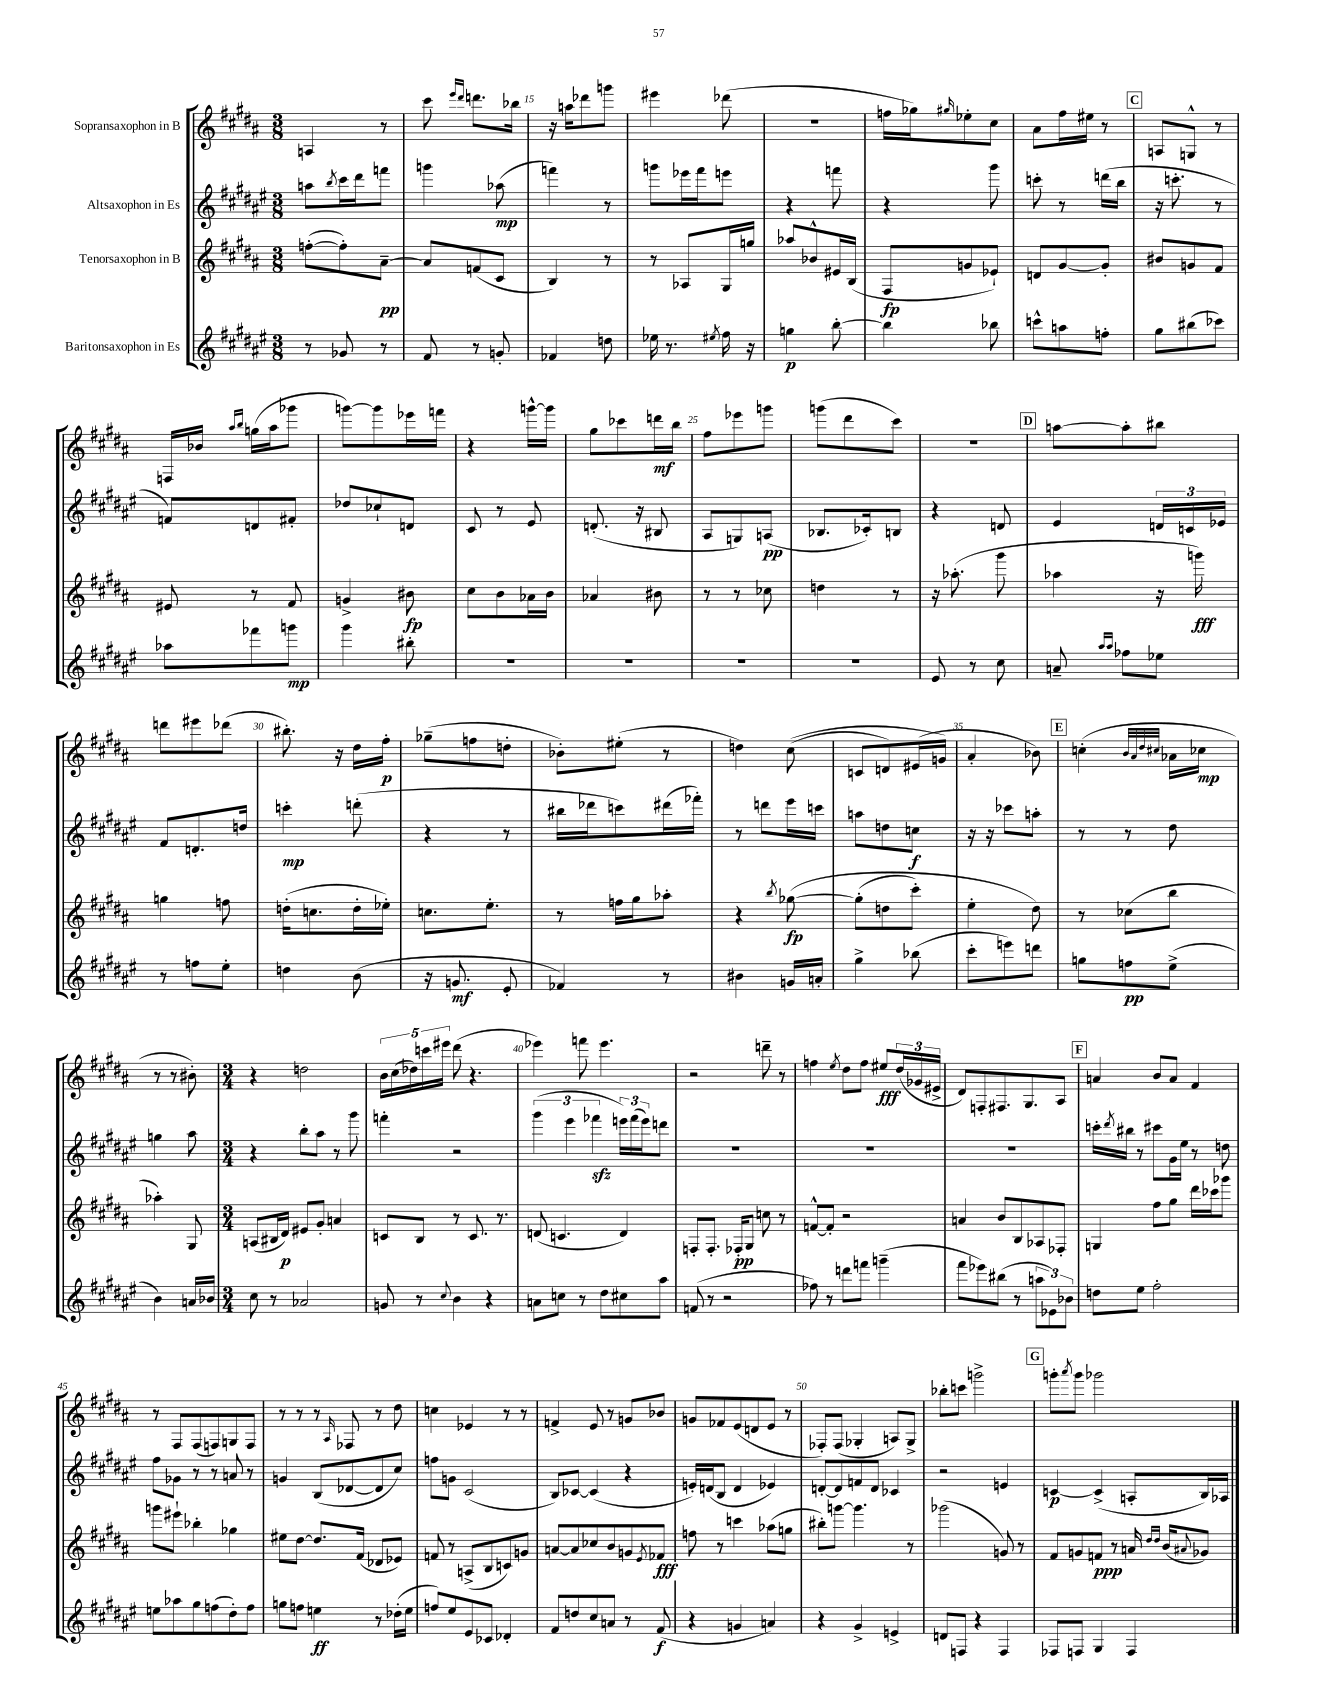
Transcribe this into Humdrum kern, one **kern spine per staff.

**kern	**kern	**kern	**kern
*staff4	*staff3	*staff2	*staff1
*clefG2	*clefG2	*clefG2	*clefG2
*k[f#c#g#d#a#e#]	*k[f#c#g#d#a#]	*k[f#c#g#d#a#e#]	*k[f#c#g#d#a#]
*M3/8	*M3/8	*M3/8	*M3/8
8r	([8ff'	8aa	4A
.	.	8qbb	.
8g-	8ff'])	16ccc#	.
.	.	16ddd#	.
8r	[8a#~	8fff	8r
=	=	=	=
8f#	8a#]	4ggg	8ccc#
.	.	.	16qqeee
.	.	.	16qqddd#
8r	(8f	.	8.ddd
8g'	8c#	(8aa-	.
.	.	.	16bb-
=	=	=	=
4f-	4B)	4fff)	16r
.	.	.	16aa
.	.	.	8ddd-
8dd	8r	8r	8ggg
=	=	=	=
16ee-	8r	8ggg	4eee#
8.r	.	.	.
.	8A-	16eee-	.
.	.	16fff#	.
8qee#	.	.	.
16ff#	16G#	8eee	(8ddd-
16r	16gg	.	.
=	=	=	=
4gg	8aa-	4r	4.r
.	8b-^^	.	.
[8bb'	16e#	8fff	.
.	(16B	.	.
=	=	=	=
4bb]	8F#	4r	16ff
.	.	.	16gg-)
.	.	.	16qqgg#
.	8g	.	8ee-'
8bb-	8e-`)	8ggg#	8cc#
=	=	=	=
8ccc^^	8d	8ccc'	8a#
8aa	[8g#	8r	16ff#
.	.	.	16ee#
8ff'	8g#']	(16ddd	8r
.	.	16bb	.
=	=	=	=
8gg#	8b#	16r	8A
.	.	8.ccc'	.
(8bb#	8g	.	8G^^
8ccc-)	8f#	8r	8r
=	=	=	=
8aa-	8e#	8f)	16F
.	.	.	16b-
.	.	.	16qqaa#
.	.	.	16qqbb
8fff-	8r	8d	(16gg
.	.	.	16aa#
8ggg	8f#	8f#'	8ggg-
=	=	=	=
4ggg#	4g^	8dd-	[8ggg)
.	.	8cc-`	8ggg]
8bb#'	8b#	8d	16eee-
.	.	.	16fff
=	=	=	=
4.r	8cc#	8c#	4r
.	8b	8r	.
.	16a-	8e#	[16ggg^^
.	16b	.	16ggg]
=	=	=	=
4.r	4a-	(8.d'	8gg#
.	.	.	8ccc-
.	.	16r	.
.	8b#	8B#	16ddd
.	.	.	16bb
=	=	=	=
4.r	8r	8A#	8ff#
.	8r	8G)	8eee-
.	8cc-	(8A	8ggg
=	=	=	=
4.r	4dd	8.B-	(8ggg
.	.	.	8ddd#
.	.	16c-')	.
.	8r	8B	8ccc#)
=	=	=	=
8e#	16r	4r	4.r
.	(8.aa-'	.	.
8r	.	.	.
8cc#	8ggg#	8d	.
=	=	=	=
8a~	4aa-	4e#	[8aa
16qqaa#	.	.	.
16qqaa#	.	.	.
8ff-	.	.	8aa']
8ee-	16r	24d	8bb#
.	.	24c	.
.	16ggg)	.	.
.	.	24e-	.
=	=	=	=
8r	4gg	8f#	8ddd
8ff	.	8.d'	8eee#
8ee#'	8ff	.	(8ddd-
.	.	16dd	.
=	=	=	=
4dd	(16dd'	4ccc'	8.bb#')
.	8.cc	.	.
.	.	.	16r
(8b	16dd'	(8ddd'	16dd#
.	16ee-')	.	16ff#'
=	=	=	=
16r	8.cc	4r	(8gg-~
8.g	.	.	.
.	.	.	8ff
.	8.ee'	.	.
8e#'	.	8r	8dd'
=	=	=	=
4f-)	8r	16bb#	8b-')
.	.	16ddd-	.
.	16ff	8ccc)	(8ee#'
.	16gg#	.	.
8r	8aa-'	(16ddd#	8r
.	.	16fff-')	.
=	=	=	=
4b#	4r	8r	4dd)
.	.	8ddd	.
.	8qbb	.	.
16g	&([8gg-	16eee#	&((8cc#
16a'	.	16ccc	.
=	=	=	=
4gg#^	(8gg-']	8aa	8c
.	8dd	8dd	8d)
(8bb-	8ccc#')	8cc	(16e#
.	.	.	16g&)
=	=	=	=
8ccc#'	4ee'	16r	4a#'
.	.	16r	.
8eee)	.	8ccc-	.
8ddd	8dd#&)	8aa'	8b-)
=	=	=	=
8gg	8r	8r	(4cc'
8ff	(8cc-	8r	.
.	.	.	32qqb
.	.	.	32qqa#
.	.	.	32qqdd#
.	.	.	32qqcc#
(8ee#^	8bb	8dd#	16a-
.	.	.	16cc-
=	=	=	=
4b)	4aa-')	4gg	8r
.	.	.	8r
16a	8G#	8aa#	8b#')
16b-	.	.	.
=	=	=	=
*M3/4	*M3/4	*M3/4	*M3/4
8cc#	(8A	4r	4r
8r	16B#	.	.
.	16d#)	.	.
2a-	8e#	8bb'	2dd
.	8g#'	8aa#	.
.	4a	8r	.
.	.	8ggg#	.
=	=	=	=
8g	8c	4fff'	20b
.	.	.	(20cc#
.	.	.	20dd-)
8r	8B	.	.
.	.	.	20ccc
.	.	.	20eee#
8qqcc#	.	.	.
4b	8r	2r	(8ddd#
.	8.c	.	4.r
4r	.	.	.
.	8.r	.	.
=	=	=	=
8a	(8d	(6ggg#	4eee-)
8cc	4.c	.	.
.	.	6eee#	.
8r	.	.	8fff
.	.	6fff-	.
8dd#	.	.	4.eee-
8cc#	4d)	24eee)	.
.	.	(24fff-	.
.	.	24eee)	.
8aa#	.	8ddd	.
=	=	=	=
(8f	8F'	2.r	2r
8r	8.F'	.	.
2r	.	.	.
.	16F-'	.	.
.	8G#	.	.
.	8cc	.	8ddd~
.	8r	.	8r
=	=	=	=
8ff-)	[8f^^	2.r	4ff
8r	8f']	.	.
.	.	.	8qee
8ddd	2r	.	8dd#
8fff	.	.	8ff
(4ggg~	.	.	8ee#
.	.	.	(24dd#
.	.	.	24g-
.	.	.	24e#^
=	=	=	=
8fff#	4a	2.r	8d#)
8eee-)	.	.	8F'
(8bb#	8b	.	8.F#
8r	8B	.	.
.	.	.	8.G#
12aa	8A-	.	.
12e-)	.	.	.
.	8F-'	.	8A#
12b-	.	.	.
=	=	=	=
8dd	4G	16ccc'	4a
.	.	8qddd#	.
.	.	16bb#	.
8ee#	.	8r	.
2ff#'	8ff#	8ccc#	8b
.	8gg#	16g#	8a
.	.	16ee#	.
.	16ddd#	8r	4f#
.	16ccc-	.	.
.	8ggg-	8dd	.
=	=	=	=
8ee	8ggg	8ff#	8r
8aa-	8eee#`	8g-	8F#
8gg#	4bb-'	8r	(8F#
(8ff	.	8r	8F)
8dd#')	4gg-	8a	8G
8ff	.	8r	8F
=	=	=	=
8gg	8ee#	4g	8r
8ff	[8dd#	.	8r
4ee	8.dd#]	(8B	8r
.	.	.	16qqA#
.	.	[8d-	8F-
.	(16f#	.	.
8r	8d-	8d-]	8r
(16dd-'	8e-)	8cc#)	8dd#
16ee	.	.	.
=	=	=	=
8ff)	8f	8ff	4cc
8ee#	8r	8g	.
8e#	(8A^	(2c#	4e-
8c-	8B	.	.
4d-'	8c)	.	8r
.	8g	.	8r
=	=	=	=
8f#	[8a	8B)	4f^
8dd	8a]	[8c-	.
8cc#	8cc-	(4c-]	8e
8a	8b	.	8r
8r	8g	4r	8g
.	8qe	.	.
(8f#	8f-	.	8b-
=	=	=	=
4r	8ff	16e')	8g
.	.	(16d	.
.	8r	8B	8f-
4g	4ccc	4d	(8e
.	.	.	8d
4a)	(8aa-	4e-)	8e
.	8gg	.	8r
=	=	=	=
4r	8bb#')	[8d'	8F-')
.	[8ggg	8d]	(8F-
4g#^	4.ggg]	8f	4G-'
.	.	8d	.
4e^	.	4c-	8A)
.	8r	.	8G-^
=	=	=	=
8d	(2ggg-	2r	8bb-'
8F	.	.	8ccc
4r	.	.	2ggg^
4F	8g)	4e	.
.	8r	.	.
=	=	=	=
8F-	8f#	[4c	8ggg'
.	.	.	8qaaa#
8F	8g	.	8ggg
4G#	8f	(4c^]	2ggg-
.	8r	.	.
4F	16a	8A'	.
.	16qqdd#	.	.
.	16qqdd#	.	.
.	(16b	.	.
.	8qqa#	.	.
.	8g-)	16B)	.
.	.	16A-	.
==	==	==	==
*-	*-	*-	*-
